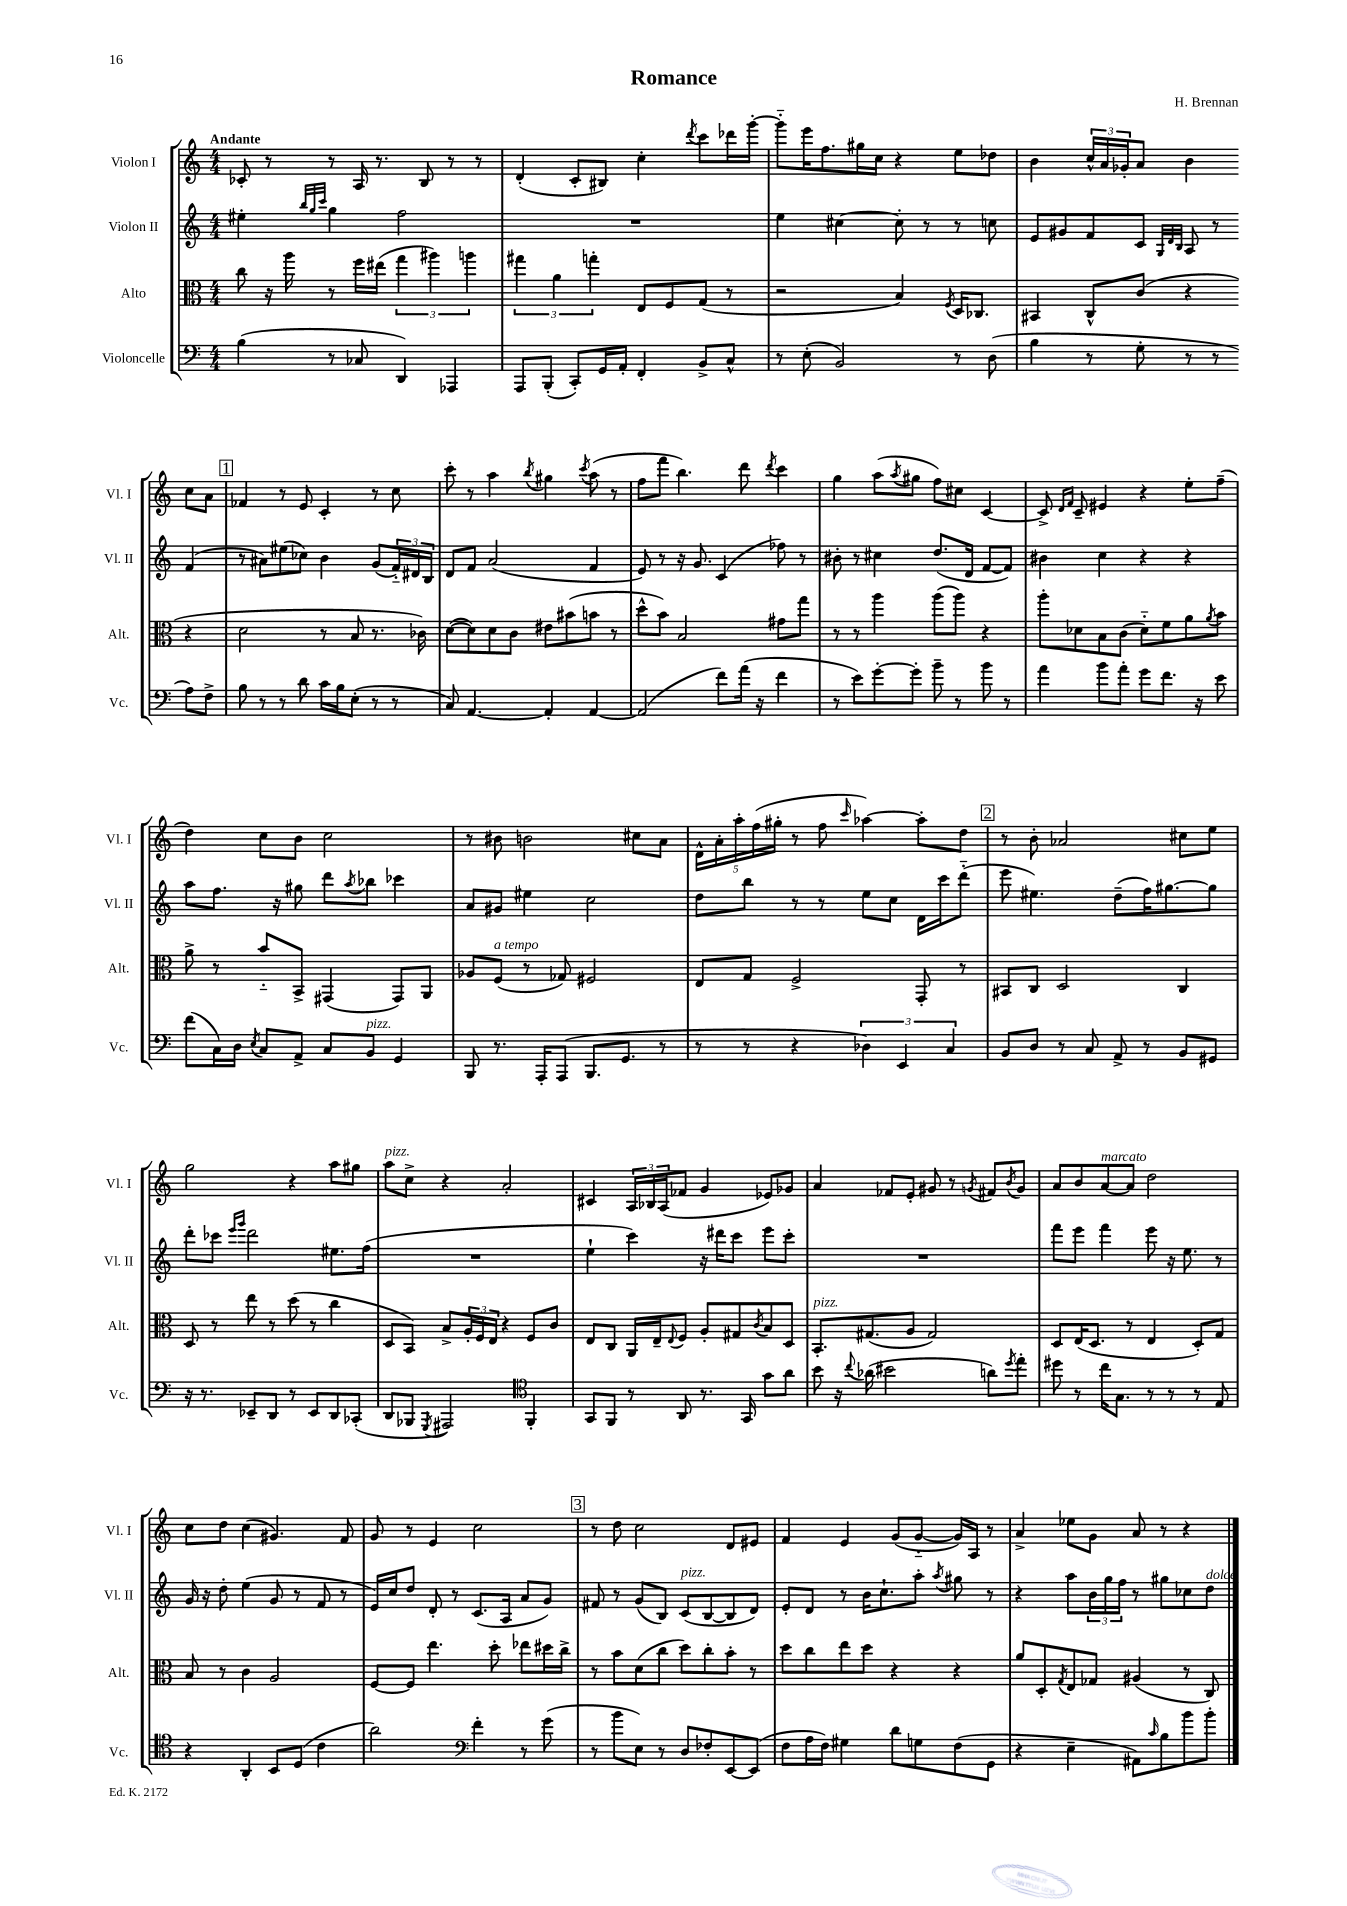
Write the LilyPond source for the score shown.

\header { title = "Romance" composer = "H. Brennan" }
<<
\new StaffGroup <<
\new Staff = "s0" \with { instrumentName = "Violon I" shortInstrumentName = "Vl. I" } {
    \clef treble \key c \major \numericTimeSignature \time 4/4 \tempo "Andante"
    ces'8-. r8 r8 a16 r8. b8 r8 r8 |
    d'4-.( c'8-. bis8) c''4-. \acciaccatura { d'''8 } c'''8 des'''16 g'''16~-. |
    g'''8-_ e'''16 f''8. gis''16 c''16 r4 e''8 des''8 |
    b'4 \tuplet 3/2 { c''16-^ a'16 ges'16-. } a'8 b'4 c''8 a'8 |
    \mark \markup { \box "1" } fes'4 r8 e'8 c'4-. r8 c''8 |
    c'''8-. r8 a''4 \acciaccatura { b''8 } gis''4 \acciaccatura { c'''8 } a''8( r8 |
    f''8 f'''8 b''4.) d'''8 \acciaccatura { d'''8 } c'''4 |
    g''4 a''8( \acciaccatura { a''8 } gis''8 f''8) cis''8 c'4~ |
    c'8-> \grace { d'16 f'16 } c'8-- eis'4 r4 e''8-. f''8--( |
    d''4) c''8 b'8 c''2 |
    r8 bis'8 b'2 cis''8 a'8 |
    \tuplet 5/4 { d'16-^ a'16-. a''16-. f''16( gis''16-. } r8 f''8 \grace { c'''16 } aes''4~) aes''8-. d''8 |
    \mark \markup { \box "2" } r8 b'8-. aes'2 cis''8 e''8 |
    g''2 r4 a''8 gis''8 |
    a''8^\markup { \italic "pizz." } c''8-> r4 a'2-. |
    cis'4 \tuplet 3/2 { a16 bes16 a16( } fes'8 g'4 ees'8) ges'8 |
    a'4 fes'8 e'8-. gis'8 r8 \acciaccatura { g'8 } fis'8 \acciaccatura { b'8 } g'8 |
    a'8 b'8 a'8~^\markup { \italic "marcato" } a'8 d''2 |
    c''8 d''8 c''4( gis'4.) f'8 |
    g'8 r8 e'4 c''2 |
    \mark \markup { \box "3" } r8 d''8 c''2 d'8 eis'8 |
    f'4 e'4 g'8( g'8~-_ g'16) a16 r8 |
    a'4-> ees''8 g'8 a'8 r8 r4 \bar "|." |
}
\new Staff = "s1" \with { instrumentName = "Violon II" shortInstrumentName = "Vl. II" } {
    \clef treble \key c \major \numericTimeSignature \time 4/4
    eis''4-. \grace { b''32 g''32 c'''32 } g''4 f''2 |
    R1 |
    e''4 cis''4~ cis''8-. r8 r8 c''8 |
    e'8 gis'8 f'8 c'8 \grace { g32 d'32 b32 } a8 r8 f'4( |
    \mark \markup { \box "1" } r8 ais'8) eis''8( ces''8) b'4 g'8( \tuplet 3/2 { f'16-_) dis'16 b16 } |
    d'8 f'8 a'2( f'4 |
    e'8) r8 r16 g'8. c'4( fes''8) r8 |
    bis'8-. r8 cis''4 d''8.( d'16 f'8~ f'8) |
    bis'4 c''4 r4 r4 |
    a''8 f''8. r16 gis''8 d'''8 \acciaccatura { a''8 } bes''8 ces'''4 |
    a'8 gis'8 eis''4 c''2 |
    d''8 b''8 r8 r8 e''8 c''8 d'16 c'''16 d'''8-_( |
    \mark \markup { \box "2" } e'''8 eis''4.) d''8--( f''16) gis''8.~ gis''8 |
    d'''8-. ces'''8 \grace { e'''16 g'''16 } d'''2 eis''8. f''16( |
    R1 |
    e''4-! c'''4) r16 dis'''16 c'''8 e'''8 c'''8-. |
    R1 |
    f'''8 e'''8 f'''4 e'''8 r16 e''8. r8 |
    g'16 r16 d''8-. e''4( g'8 r8 f'8 r8 |
    e'16) c''16 d''8 d'8-. r8 c'8.( a16 a'8 g'8) |
    \mark \markup { \box "3" } fis'8 r8 g'8( b8) c'8^\markup { \italic "pizz." }( b8~ b8 d'8) |
    e'8-. d'8 r8 b'16 c''8.-! a''8-. \acciaccatura { a''8 } gis''8 r8 |
    r4 a''8 \tuplet 3/2 { b'16 g''16 f''16 } r8 gis''8 ces''8 d''8^\markup { \italic "dolce" } \bar "|." |
}
\new Staff = "s2" \with { instrumentName = "Alto" shortInstrumentName = "Alt." } {
    \clef alto \key c \major \numericTimeSignature \time 4/4
    c''8 r16 a''16 r8 f''16 eis''16( \tuplet 3/2 { g''4 ais''4) a''4 } |
    \tuplet 3/2 { gis''4 a'4 g''4-. } e8 f8 g8( r8 |
    r2 b4) \acciaccatura { f8 } d16 ces8. |
    bis,4 c8-^ c'8( r4 r4 |
    \mark \markup { \box "1" } d'2 r8 b8 r8. ces'16) |
    d'8~( d'8) d'8 c'8 eis'8 bis'8( b'8 r8 |
    d''8-^ b'8) b2 gis'8 g''8 |
    r8 r8 a''4 a''8( a''8) r4 |
    a''8-. des'8 b8 c'8( des'8-_) f'8 a'8 \acciaccatura { a'8 } b'8 |
    a'8-> r8 b'8-_ b,8-> gis,4( gis,8) a,8 |
    aes8 f8^\markup { \italic "a tempo" }( r8 ges8) fis2 |
    e8 g8 f2-> g,8-. r8 |
    \mark \markup { \box "2" } bis,8 c8 d2 c4 |
    d8 r8 e''8 r8 d''8( r8 c''4 |
    d8 b,8) b8-> \tuplet 3/2 { a16-. f16 e16 } r4 f8 c'8 |
    e8 c8 a,16 e16-- \appoggiatura { e8 } f8 a8-. gis8 \acciaccatura { c'8 } b8 d8 |
    b,8.-.^\markup { \italic "pizz." } gis8.( a8 gis2) |
    d8 e16( d8. r8 e4 d8-.) g8 |
    b8 r8 c'4 a2 |
    f8~ f8 e''4. d''8-. ees''8 dis''16 c''16-> |
    \mark \markup { \box "3" } r8 b'8 d'8( c''8 d''8) c''8-. b'8-. r8 |
    d''8 c''8 e''8 d''8 r4 r4 |
    a'8 d8-. \acciaccatura { g8 } e8 ges8 ais4( r8 c8) \bar "|." |
}
\new Staff = "s3" \with { instrumentName = "Violoncelle" shortInstrumentName = "Vc." } {
    \clef bass \key c \major \numericTimeSignature \time 4/4
    b4( r8 ces8 d,4) aes,,4 |
    a,,8 b,,8-.( c,8-.) g,16 a,16-. f,4-. b,8-> c8-^ |
    r8 e8-.( b,2) r8 d8( |
    b4 r8 g8-. r8 r8 a8) f8-> |
    \mark \markup { \box "1" } b8 r8 r8 d'8 c'16 b16 e8-.( r8 r8 |
    c8) a,4.~ a,4-. a,4~ |
    a,2( f'8) a'16( r16 f'4 |
    r8 e'8) g'8~-. g'8-. b'8-- r8 b'8 r8 |
    a'4 b'8 a'8-. g'8 f'8. r16 e'8 |
    f'8( c16) d16 \acciaccatura { e8 } c8 a,8-> c8 b,8^\markup { \italic "pizz." } g,4 |
    b,,8 r8. a,,16-. a,,8( b,,8. g,8. r8 |
    r8 r8 r4 \tuplet 3/2 { des4) e,4 c4 } |
    \mark \markup { \box "2" } b,8 d8 r8 c8 a,8-> r8 b,8 gis,8 |
    r16 r8. ees,8-- d,8 r8 ees,8 d,8 ces,8-.( |
    d,8 bes,,8 \acciaccatura { g,,8 } ais,,2) \clef tenor f,4-. |
    g,8 f,8 r8 a,8 r8. g,16 g'8 a'8 |
    b'8 r16 \appoggiatura { c''8 } aes'16( bis'2 a'8) \acciaccatura { d''8 } e''8-. |
    dis''8 r8 c''16 g8. r8 r8 r8 e8 |
    r4 a,4-. b,8 d8( c'4 |
    a'2) \clef bass f'4-. r8 g'8( |
    \mark \markup { \box "3" } r8 b'8 e8) r8 d8 fes8-. e,8~ e,8( |
    f8 a16 f16) gis4 d'8 g8 f8( g,8 |
    r4 e4-- ais,8) \grace { c'16 } b8 b'8 b'8-. \bar "|." |
}
>>
>>
\layout { \context { \Score \remove "Bar_number_engraver" } }
